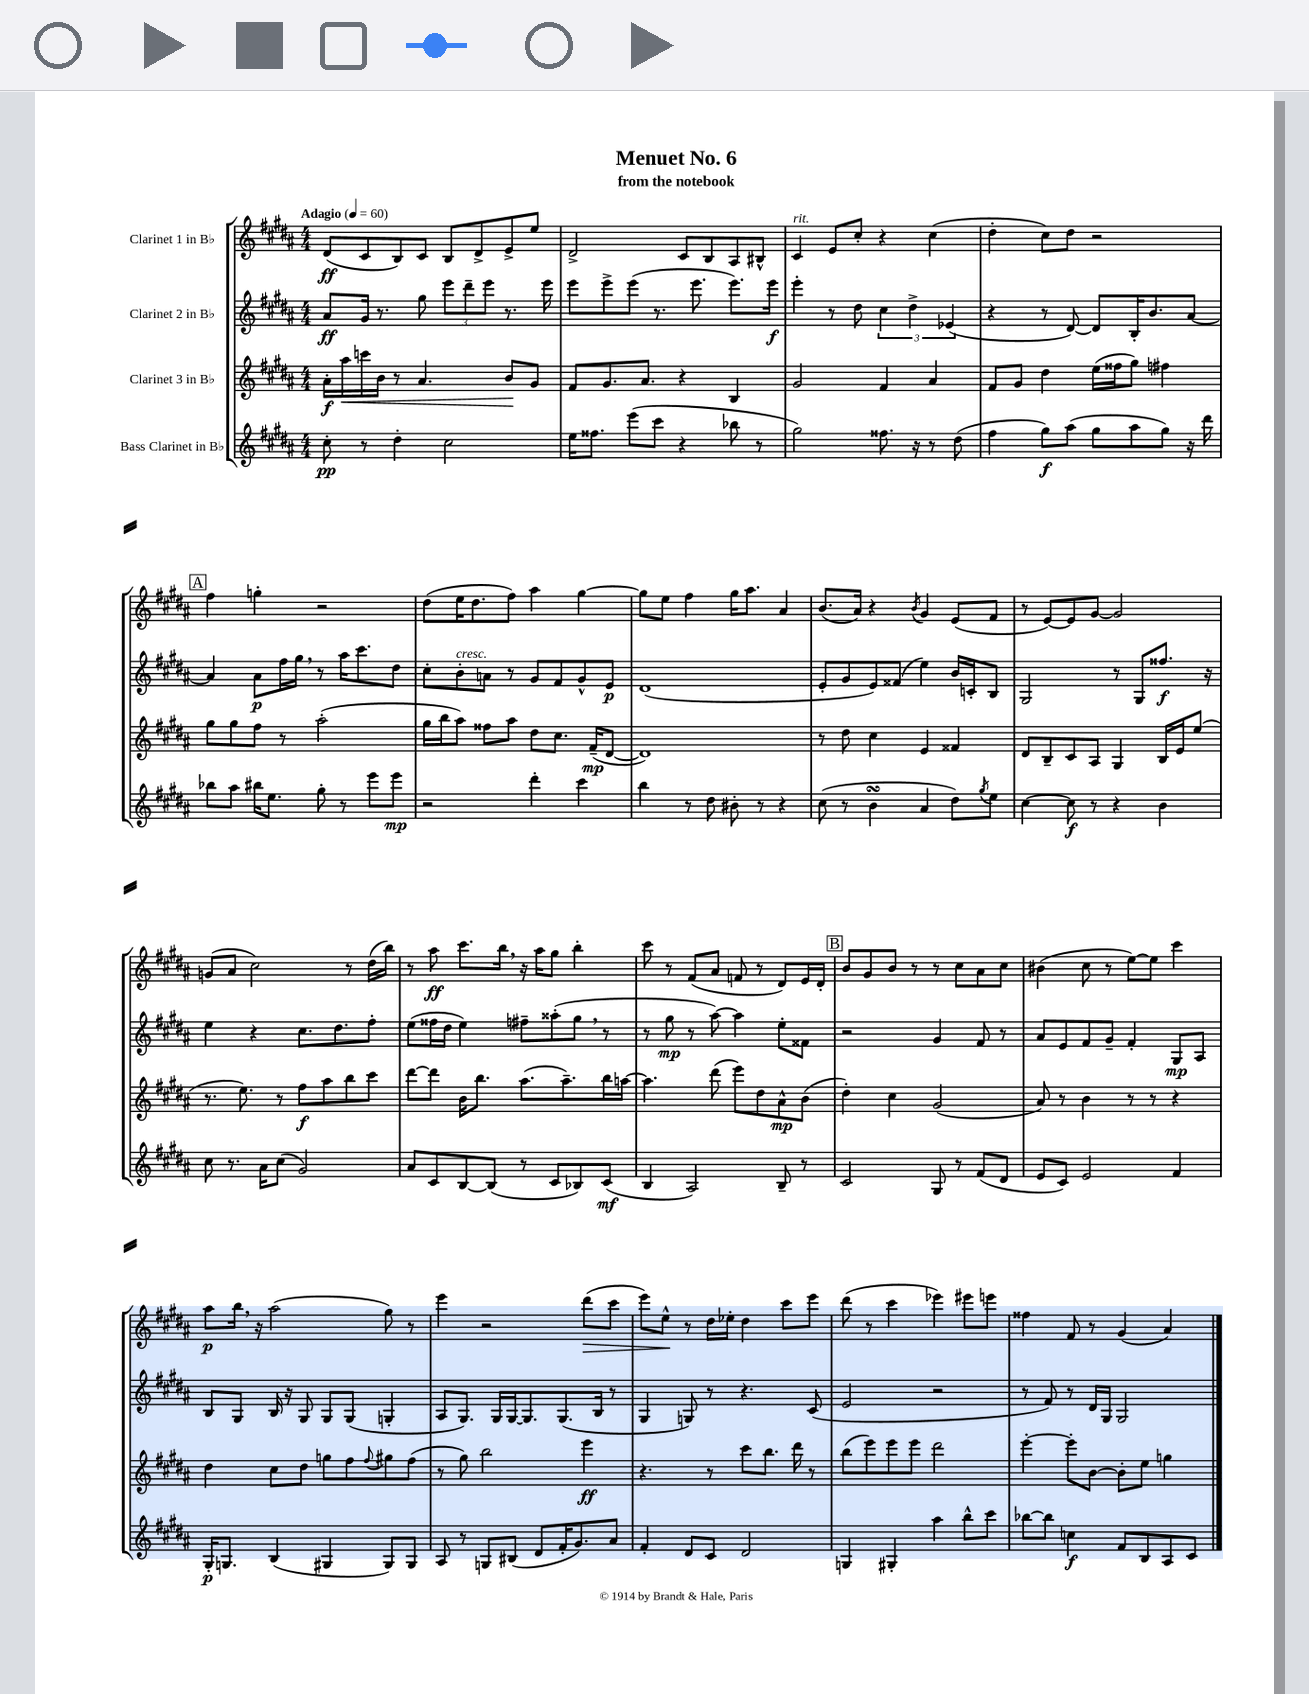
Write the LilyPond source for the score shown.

\header { title = "Menuet No. 6" subtitle = "from the notebook" }
<<
\new StaffGroup <<
\new Staff = "s0" \with { instrumentName = "Clarinet 1 in Bb" } {
    \clef treble \key b \major \numericTimeSignature \time 4/4 \tempo "Adagio" 4 = 60
    dis'8\ff( cis'8 b8) cis'8 b8 dis'8-> e'8-> e''8 |
    dis'2-> cis'8 b8 ais8 bis8-^ |
    cis'4^\markup { \italic "rit." } e'8 cis''8-. r4 cis''4( |
    dis''4-. cis''8) dis''8 r2 |
    \mark \markup { \box "A" } fis''4 g''4-. r2 |
    dis''8( e''16 dis''8. fis''8) ais''4 gis''4~ |
    gis''8 e''8 fis''4 gis''16 ais''8. ais'4 |
    b'8.( ais'16) r4 \acciaccatura { b'8 } gis'4 e'8( fis'8 |
    r8 e'8~) e'8 gis'8~ gis'2 |
    g'8( ais'8 cis''2) r8 dis''16( b''16) |
    r8 ais''8\ff cis'''8. b''16 \breathe r16 ais''16 gis''8 b''4-. |
    cis'''8 r8 fis'8( ais'8 f'8 r8 dis'8) e'16 dis'16-. |
    \mark \markup { \box "B" } b'8 gis'8 b'8 r8 r8 cis''8 ais'8 cis''8 |
    bis'4( cis''8 r8 e''8~) e''8 cis'''4 |
    ais''8\p b''16 \breathe r16 ais''2( gis''8) r8 |
    e'''4 r2 dis'''8\>( cis'''8 |
    e'''8) e''8-^\! r8 dis''16 ees''16-. dis''4 cis'''8 e'''8 |
    dis'''8( r8 cis'''4 ees'''4) eis'''8 e'''8 |
    fisis''4 fis'8 r8 gis'4( ais'4) \bar "|." |
}
\new Staff = "s1" \with { instrumentName = "Clarinet 2 in Bb" } {
    \clef treble \key b \major \numericTimeSignature \time 4/4
    ais'8\ff gis'16 r8. gis''8 \tuplet 3/2 { e'''8 dis'''8-- e'''8 } r8. e'''16 |
    e'''8 e'''8-> e'''8( r8. e'''8. e'''8.) e'''16\f |
    e'''4-. r8 dis''8 \tuplet 3/2 { cis''4 dis''4-> ees'4( } |
    r4 r8 dis'8~) dis'8 b16-. b'8. ais'8~ |
    \mark \markup { \box "A" } ais'4 ais'8\p fis''16 gis''16 \breathe r8 ais''16 cis'''8. dis''8 |
    cis''8-. b'8-.^\markup { \italic "cresc." } a'8 r8 gis'8 fis'8 gis'8-^ e'8\p |
    dis'1( |
    e'8-. gis'8 e'8) fisis'8( e''4) b'16 c'16-. b8 |
    gis2 r8 gis8 fisis''8.\f r16 |
    e''4 r4 cis''8. dis''8. fis''8-. |
    e''8( fisis''16 dis''16 e''4) fis''8-- aisis''8-.( gis''8 \breathe r8 |
    r8 gis''8\mp r8 ais''8~) ais''4 e''8-. fisis'8 |
    \mark \markup { \box "B" } r2 gis'4 fis'8 r8 |
    ais'8 e'8 fis'8 gis'8-- fis'4-. gis8\mp ais8 |
    b8 gis8 b16 r16 gis8 gis8 gis8( g4-. |
    ais8 gis8.) gis16 gis16~ gis8. gis8.( b16 r8 |
    gis4 g8) r8 r4. cis'8( |
    e'2 r2 |
    r8 fis'8) r8 dis'16 gis16 gis2 \bar "|." |
}
\new Staff = "s2" \with { instrumentName = "Clarinet 3 in Bb" } {
    \clef treble \key b \major \numericTimeSignature \time 4/4
    ais'16-.\f ais''16\< c'''16 b'16 r8 ais'4. b'8\! gis'8 |
    fis'8 gis'8. ais'8. r4 b4 |
    gis'2 fis'4 ais'4 |
    fis'8 gis'8 dis''4 e''16( fisis''16 gis''8) fis''4 |
    \mark \markup { \box "A" } gis''8 gis''8 fis''8 r8 ais''2-.( |
    gis''16 b''16 ais''8) fisis''8 ais''8 dis''8 cis''8. fis'16--\mp( dis'8~ |
    dis'1) |
    r8 dis''8 cis''4 e'4 fisis'4 |
    dis'8 b8-- cis'8 ais8 gis4 b16 e'16 e''8( |
    r8. e''8.) r8 fis''8\f ais''8 b''8 cis'''8 |
    dis'''8~ dis'''8 b'16 b''8. ais''8.( ais''8.--) b''16 a''16~ |
    a''4. dis'''8( e'''8) dis''8 ais'8-^\mp b'8( |
    \mark \markup { \box "B" } dis''4-.) cis''4 gis'2( |
    ais'8) r8 b'4 r8 r8 r4 |
    dis''4 cis''8 dis''8 g''8 fis''8 \appoggiatura { fis''8 } gis''8 fis''8( |
    r8 gis''8) b''2 e'''4\ff |
    r4. r8 cis'''8 b''8. dis'''16 r8 |
    b''8( e'''8) e'''8 e'''8 dis'''2 |
    e'''4~-. e'''8-. b'8~ b'8-. e''8 g''4 \bar "|." |
}
\new Staff = "s3" \with { instrumentName = "Bass Clarinet in Bb" } {
    \clef treble \key b \major \numericTimeSignature \time 4/4
    cis''8-.\pp r8 dis''4-. cis''2 |
    e''16 fisis''8. e'''8( cis'''8 r4 bes''8 r8 |
    gis''2) fisis''8. r16 r8 dis''8( |
    fis''4 gis''8\f) ais''8( gis''8 ais''8 gis''8) r16 dis'''16 |
    \mark \markup { \box "A" } bes''8 ais''8 bis''16 e''8. gis''8-. r8 e'''8 e'''8\mp |
    r2 dis'''4-. cis'''4 |
    b''4 r8 dis''8 bis'8-. r8 r4 |
    cis''8( r8 b'4\turn ais'4 dis''8) \acciaccatura { gis''8 } e''8 |
    cis''4~ cis''8\f r8 r4 b'4 |
    cis''8 r8. ais'16 cis''8( gis'2) |
    ais'8 cis'8 b8~ b8( r8 cis'8 bes8) cis'8\mf( |
    b4 ais2) b8-- r8 |
    \mark \markup { \box "B" } cis'2 gis8 r8 fis'8( dis'8 |
    e'8 cis'8) e'2 fis'4 |
    gis16-.\p g8. b4( gis4 gis8) gis8 |
    ais8 r8 g8 bis8( dis'8 fis'16-. gis'8.) ais'8 |
    fis'4-. dis'8 cis'8 dis'2 |
    g4 gis4-. ais''4 b''8-^ cis'''8 |
    bes''8~ bes''8 c''4\f fis'8 b8 ais8 cis'8 \bar "|." |
}
>>
>>
\layout { \context { \Score \remove "Bar_number_engraver" } }
